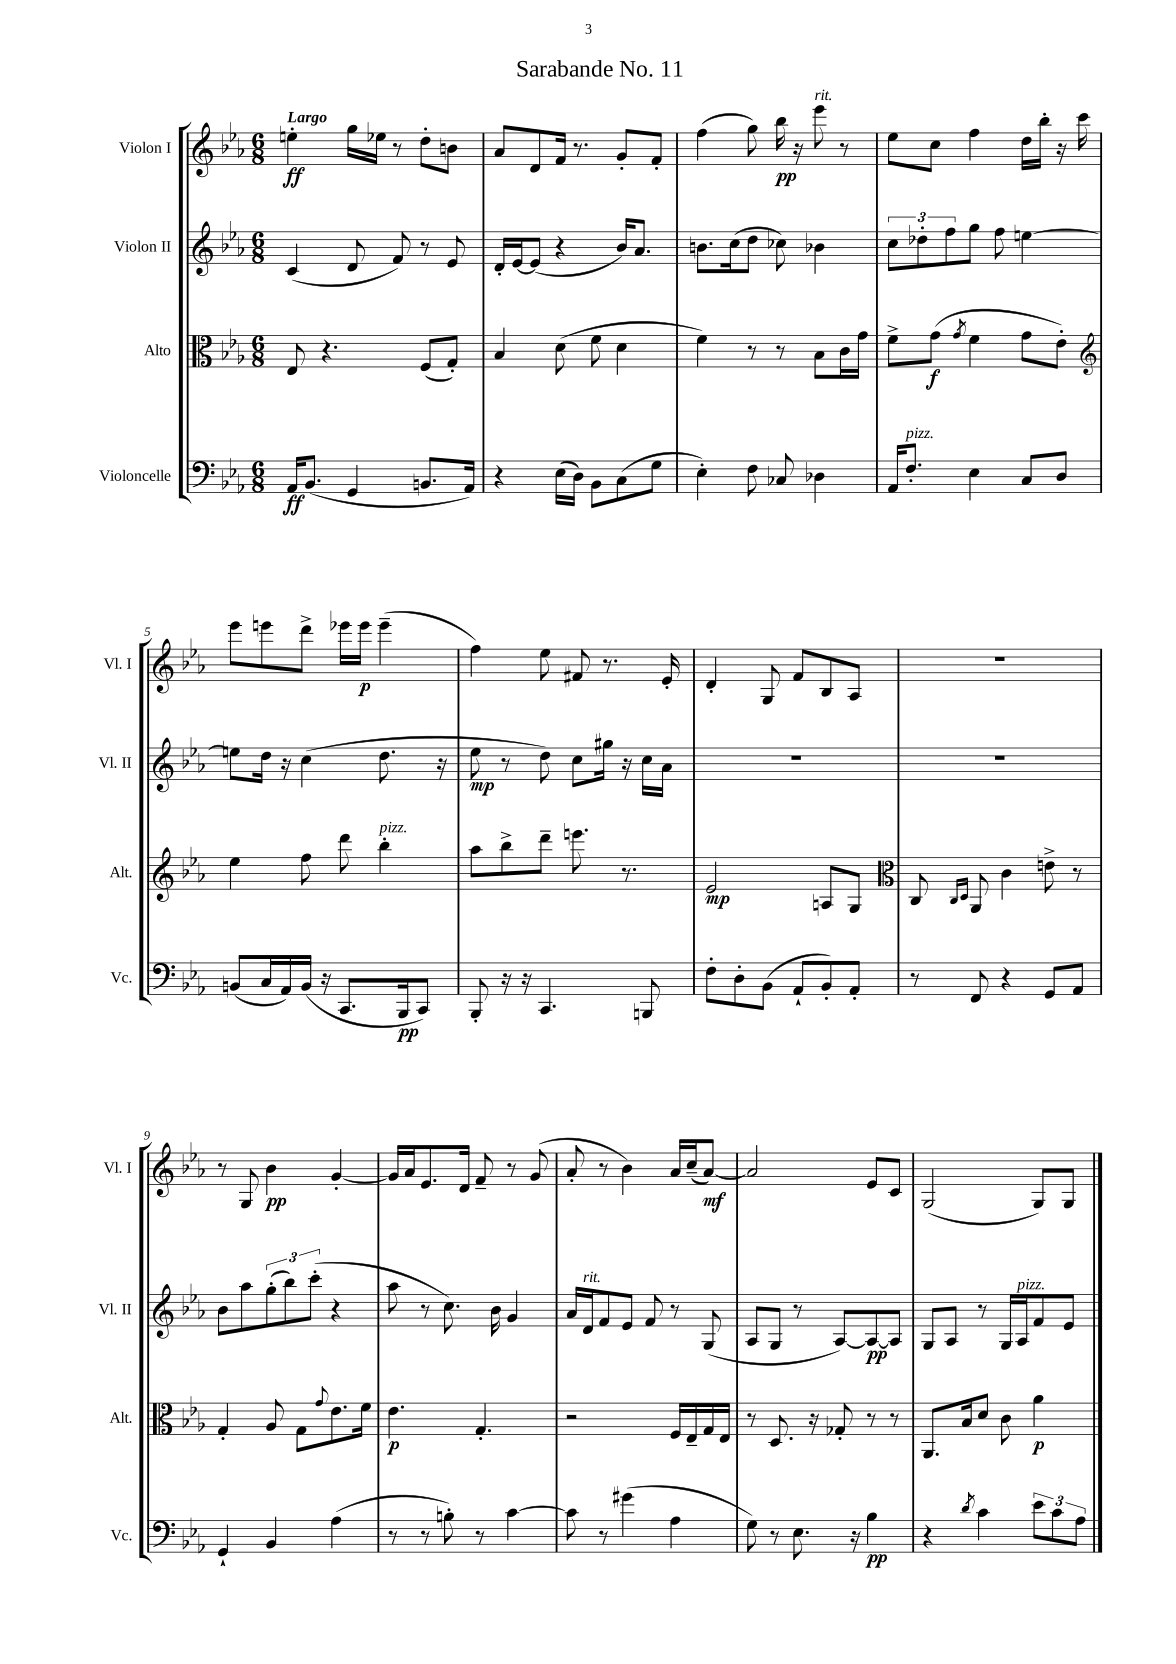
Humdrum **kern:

**kern	**kern	**kern	**kern
*staff4	*staff3	*staff2	*staff1
*clefF4	*clefC3	*clefG2	*clefG2
*k[b-e-a-]	*k[b-e-a-]	*k[b-e-a-]	*k[b-e-a-]
*M6/8	*M6/8	*M6/8	*M6/8
16AA-	8E-	(4c	4ee'
(8.BB-	.	.	.
.	4.r	.	.
4GG	.	8d	16gg
.	.	.	16ee-
.	.	8f)	8r
8.BB	(8F	8r	8dd'
.	8G')	8e-	8b
16AA-)	.	.	.
=	=	=	=
4r	4B-	16d'	8a-
.	.	[16e-	.
.	.	(8e-]	8d
(16E-	(8d	4r	16f
16D)	.	.	8.r
8BB-	8f	.	.
(8C	4d	16b-)	8g'
.	.	8.a-	.
8G	.	.	8f'
=	=	=	=
4E-')	4f)	8.b	(4ff
.	.	(16cc	.
8F	8r	8dd	8gg)
8C-	8r	8cc-)	16bb-
.	.	.	16r
4D-	8B-	4b-	8eee-
.	16c	.	8r
.	16g	.	.
=	=	=	=
16AA-	8f^	12cc	8ee-
8.F'	.	.	.
.	.	12dd-'	.
.	(8g	.	8cc
.	.	12ff	.
.	8qg	.	.
4E-	4f	8gg	4ff
.	.	8ff	.
8C	8g	[4ee	16dd
.	.	.	16bb-'
8D	8e-')	.	16r
.	.	.	16ccc
=	=	=	=
*	*clefG2	*	*
(8BB	4ee-	8ee]	8eee-
16C	.	16dd	8eee
16AA-)	.	16r	.
(16BB	8ff	(4cc	8ddd^
16r	.	.	.
8.CC	8ddd	.	16eee-
.	.	.	16eee-
.	4bb-'	8.dd	(4eee-~
16BBB-	.	.	.
8CC)	.	.	.
.	.	16r	.
=	=	=	=
8BBB-'	8aa-	8ee-	4ff)
16r	8bb-^	8r	.
16r	.	.	.
4.CC	8ddd~	8dd)	8ee-
.	8.eee	8cc	8f#
.	.	16gg#	8.r
.	8.r	16r	.
8BBB	.	16cc	.
.	.	16a-	16e-'
=	=	=	=
8F'	2e-	2.r	4d'
8D'	.	.	.
(8BB-	.	.	8G
8AA-`	.	.	8f
8BB-')	8A	.	8B-
8AA-'	8G	.	8A-
=	=	=	=
*	*clefC3	*	*
8r	8C	2.r	2.r
.	16qqC	.	.
.	16qqD	.	.
8FF	8AA-	.	.
4r	4c	.	.
8GG	8e^	.	.
8AA-	8r	.	.
=	=	=	=
4GG`	4G'	8b-	8r
.	.	8aa-	8G
4BB-	8A-	(12gg'	4b-
.	.	12bb-)	.
.	8G	.	.
.	.	(12ccc'	.
.	8qqg	.	.
(4A-	8.e-	4r	[4g'
.	16f	.	.
=	=	=	=
8r	4.e-	8aa-	16g]
.	.	.	16a-
8r	.	8r	8.e-
8B')	.	8.cc)	.
.	.	.	16d
8r	4.G'	.	8f~
.	.	16b-	.
[4c	.	4g	8r
.	.	.	(8g
=	=	=	=
8c]	2r	16a-	8a-'
.	.	16d	.
8r	.	8f	8r
(4g#	.	8e-	4b-)
.	.	8f	.
4A-	16F	8r	16a-
.	16E-~	.	(16cc~
.	16G	(8G	[8a-)
.	16E-	.	.
=	=	=	=
8G)	8r	8A-	2a-]
8r	8.D	8G	.
8.E-	.	8r	.
.	16r	.	.
.	8G-'	[8A-)	.
16r	.	.	.
4B-	8r	8A-_	8e-
.	8r	8A-]	8c
=	=	=	=
4r	8.AA-	8G	(2G
.	.	8A-	.
.	16B-	.	.
8qd	.	.	.
4c	8d	8r	.
.	8c	16G	.
.	.	16A-	.
12e-	4a-	8f	8G)
12c	.	.	.
.	.	8e-	8G
12A-	.	.	.
==	==	==	==
*-	*-	*-	*-
